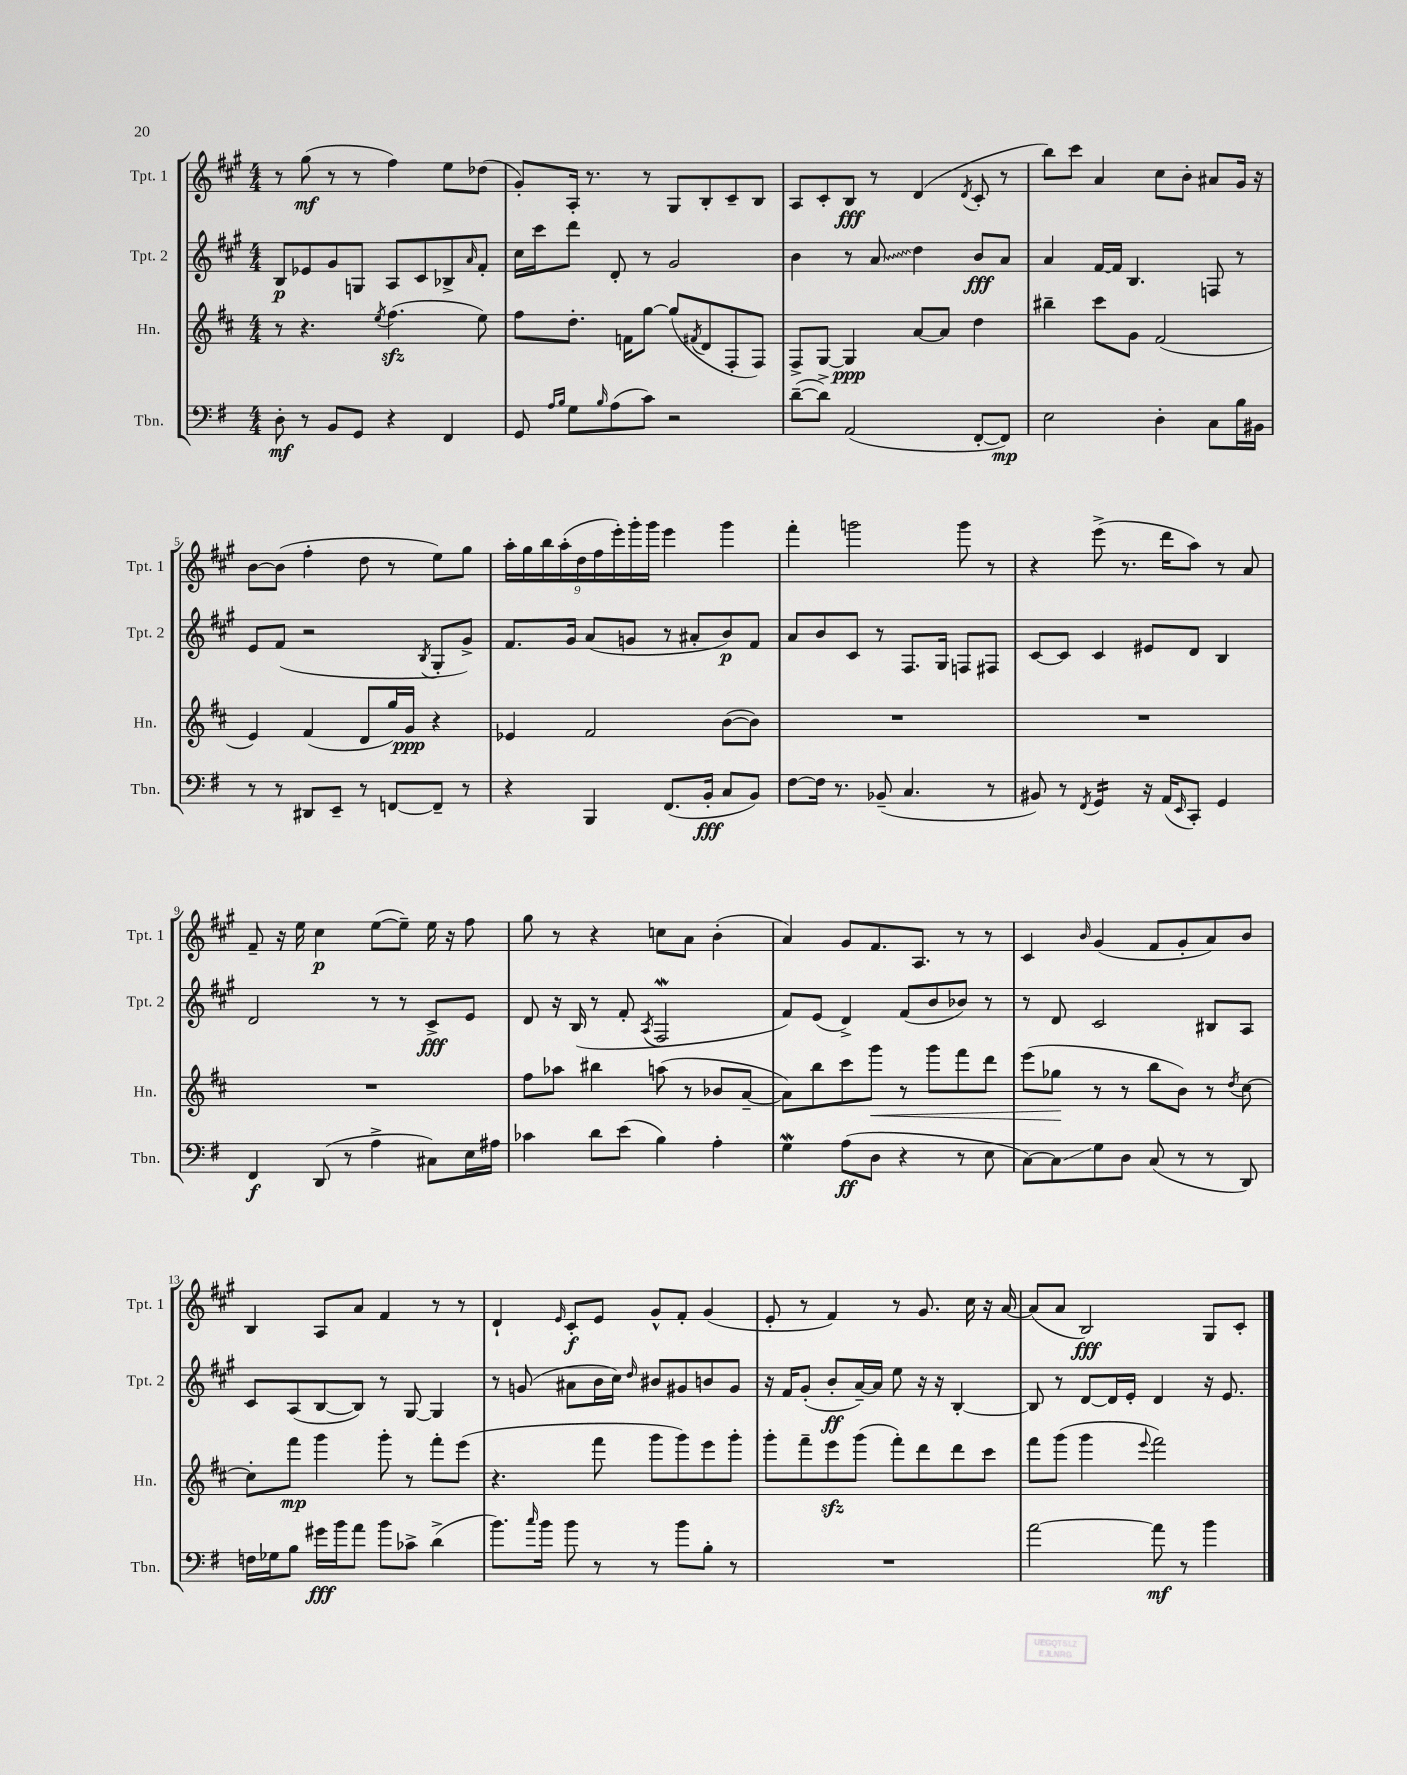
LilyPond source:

<<
\new StaffGroup <<
\new Staff = "s0" \with { instrumentName = "Tpt. 1" shortInstrumentName = "Tpt. 1" } {
    \clef treble \key a \major \numericTimeSignature \time 4/4
    r8 gis''8\mf( r8 r8 fis''4) e''8 des''8( |
    gis'8-.) a16-. r8. r8 gis8 b8-. cis'8-- b8 |
    a8 cis'8-. b8\fff r8 d'4( \acciaccatura { d'8 } cis'8-. r8 |
    b''8) cis'''8 a'4 cis''8 b'8-. ais'8 gis'16 r16 |
    b'8~ b'8( fis''4-. d''8 r8 e''8) gis''8 |
    \tuplet 9/8 { a''16-. gis''16 b''16 a''16-.( d''16 fis''16 e'''16-.) gis'''16-. gis'''16 } e'''4 gis'''4 |
    fis'''4-. g'''2 g'''8 r8 |
    r4 e'''8->( r8. d'''16 a''8) r8 a'8 |
    fis'8-- r16 e''16 cis''4\p e''8~( e''8--) e''16 r16 fis''8 |
    gis''8 r8 r4 c''8 a'8 b'4-.( |
    a'4) gis'8 fis'8. a8. r8 r8 |
    cis'4 \grace { b'16 } gis'4( fis'8 gis'8-. a'8) b'8 |
    b4 a8 a'8 fis'4 r8 r8 |
    d'4-! \grace { e'16 } cis'8-.\f e'8 gis'8-^ fis'8-. gis'4( |
    e'8-. r8 fis'4) r8 gis'8. cis''16 r16 a'16~ |
    a'8( a'8 b2\fff) gis8 cis'8-. \bar "|." |
}
\new Staff = "s1" \with { instrumentName = "Tpt. 2" shortInstrumentName = "Tpt. 2" } {
    \clef treble \key a \major \numericTimeSignature \time 4/4
    b8\p ees'8 gis'8 g8 a8 cis'8 bes8-> \grace { a'16 } fis'8-. |
    cis''16 cis'''16 d'''8 d'8-. r8 gis'2 |
    b'4 r8 \once \override Glissando.style = #'zigzag a'8\glissando d''4 b'8\fff a'8 |
    a'4 fis'16~ fis'16 b4. f8 r8 |
    e'8 fis'8( r2 \acciaccatura { b8 } gis8-. gis'8->) |
    fis'8. gis'16 a'8( g'8 r8 ais'8-. b'8\p) fis'8 |
    a'8 b'8 cis'8 r8 fis8. gis16 f8 fis8 |
    cis'8~ cis'8 cis'4 eis'8 d'8 b4 |
    d'2 r8 r8 cis'8->\fff e'8 |
    d'8 r16 b16( r8 fis'8-. \acciaccatura { a8 } fis2\mordent |
    fis'8) e'8( d'4->) fis'8( b'8 bes'8) r8 |
    r8 d'8 cis'2 bis8 a8 |
    cis'8 a8( b8~ b8) r8 gis8~ gis4 |
    r8 g'8( ais'8 b'16 cis''16) \grace { d''16 } bis'8 gis'8 b'8 gis'8 |
    r16 fis'16 gis'8-.( b'8-.\ff a'16~--) a'16 e''8 r16 r16 b4~-. |
    b8 r8 d'8~ d'16 e'16-. d'4 r16 e'8. \bar "|." |
}
\new Staff = "s2" \with { instrumentName = "Hn." shortInstrumentName = "Hn." } {
    \clef treble \key d \major \numericTimeSignature \time 4/4
    r8 r4. \acciaccatura { e''8 } fis''4.\sfz( e''8) |
    fis''8 d''8.-. f'16 g''8~ g''8( \acciaccatura { fis'8 } d'8 fis8-. fis8) |
    fis8-> g8~ g4\ppp a'8~ a'8 d''4 |
    bis''4-- cis'''8 g'8 fis'2( |
    e'4) fis'4( d'8 g''16) g'16\ppp r4 |
    ees'4 fis'2 b'8~( b'8) |
    R1 |
    R1 |
    R1 |
    fis''8 aes''8 bis''4 a''8( r8 bes'8 a'8~-- |
    a'8) b''8 cis'''8 g'''8\< r8 g'''8 fis'''8 d'''8 |
    e'''8( ges''8\! r8 r8 b''8 b'8) r8 \acciaccatura { d''8 } cis''8~ |
    cis''8-. fis'''8\mp g'''4 g'''8-. r8 fis'''8-. e'''8( |
    r4. fis'''8 g'''8 g'''8) e'''8 g'''8-. |
    g'''8-. fis'''8-- e'''8\sfz g'''8( fis'''8-.) d'''8 d'''8 cis'''8 |
    fis'''8 g'''8( g'''4 \appoggiatura { e'''8 } fis'''2) \bar "|." |
}
\new Staff = "s3" \with { instrumentName = "Tbn." shortInstrumentName = "Tbn." } {
    \clef bass \key g \major \numericTimeSignature \time 4/4
    d8-.\mf r8 b,8 g,8 r4 fis,4 |
    g,8 \grace { a16 b16 } g8 \grace { b16 } a8( c'8) r2 |
    d'8~--( d'8->) a,2( fis,8~-. fis,8\mp) |
    e2 d4-. c8 b16 bis,16 |
    r8 r8 dis,8 e,8-- r8 f,8~ f,8-- r8 |
    r4 b,,4 fis,8.( b,16-.\fff c8 b,8) |
    fis8~ fis16 r8. bes,8--( c4. r8 |
    bis,8) r8 \acciaccatura { fis,8 } g,4:16 r16 a,16( \grace { e,16 } c,8-.) g,4 |
    fis,4\f d,8( r8 a4-> cis8) e16 ais16 |
    ces'4 d'8 e'8( b4) a4-. |
    g4\mordent a8\ff( d8 r4 r8 e8 |
    c8~) c8\glissando g8 d8 c8( r8 r8 d,8) |
    f16 ges16 b8 gis'16\fff b'16 a'8 b'8 ces'8-> d'4->( |
    b'8.) \grace { c''16 } b'16 b'8 r8 r8 b'8 b8-. r8 |
    R1 |
    a'2~ a'8\mf r8 b'4 \bar "|." |
}
>>
>>
